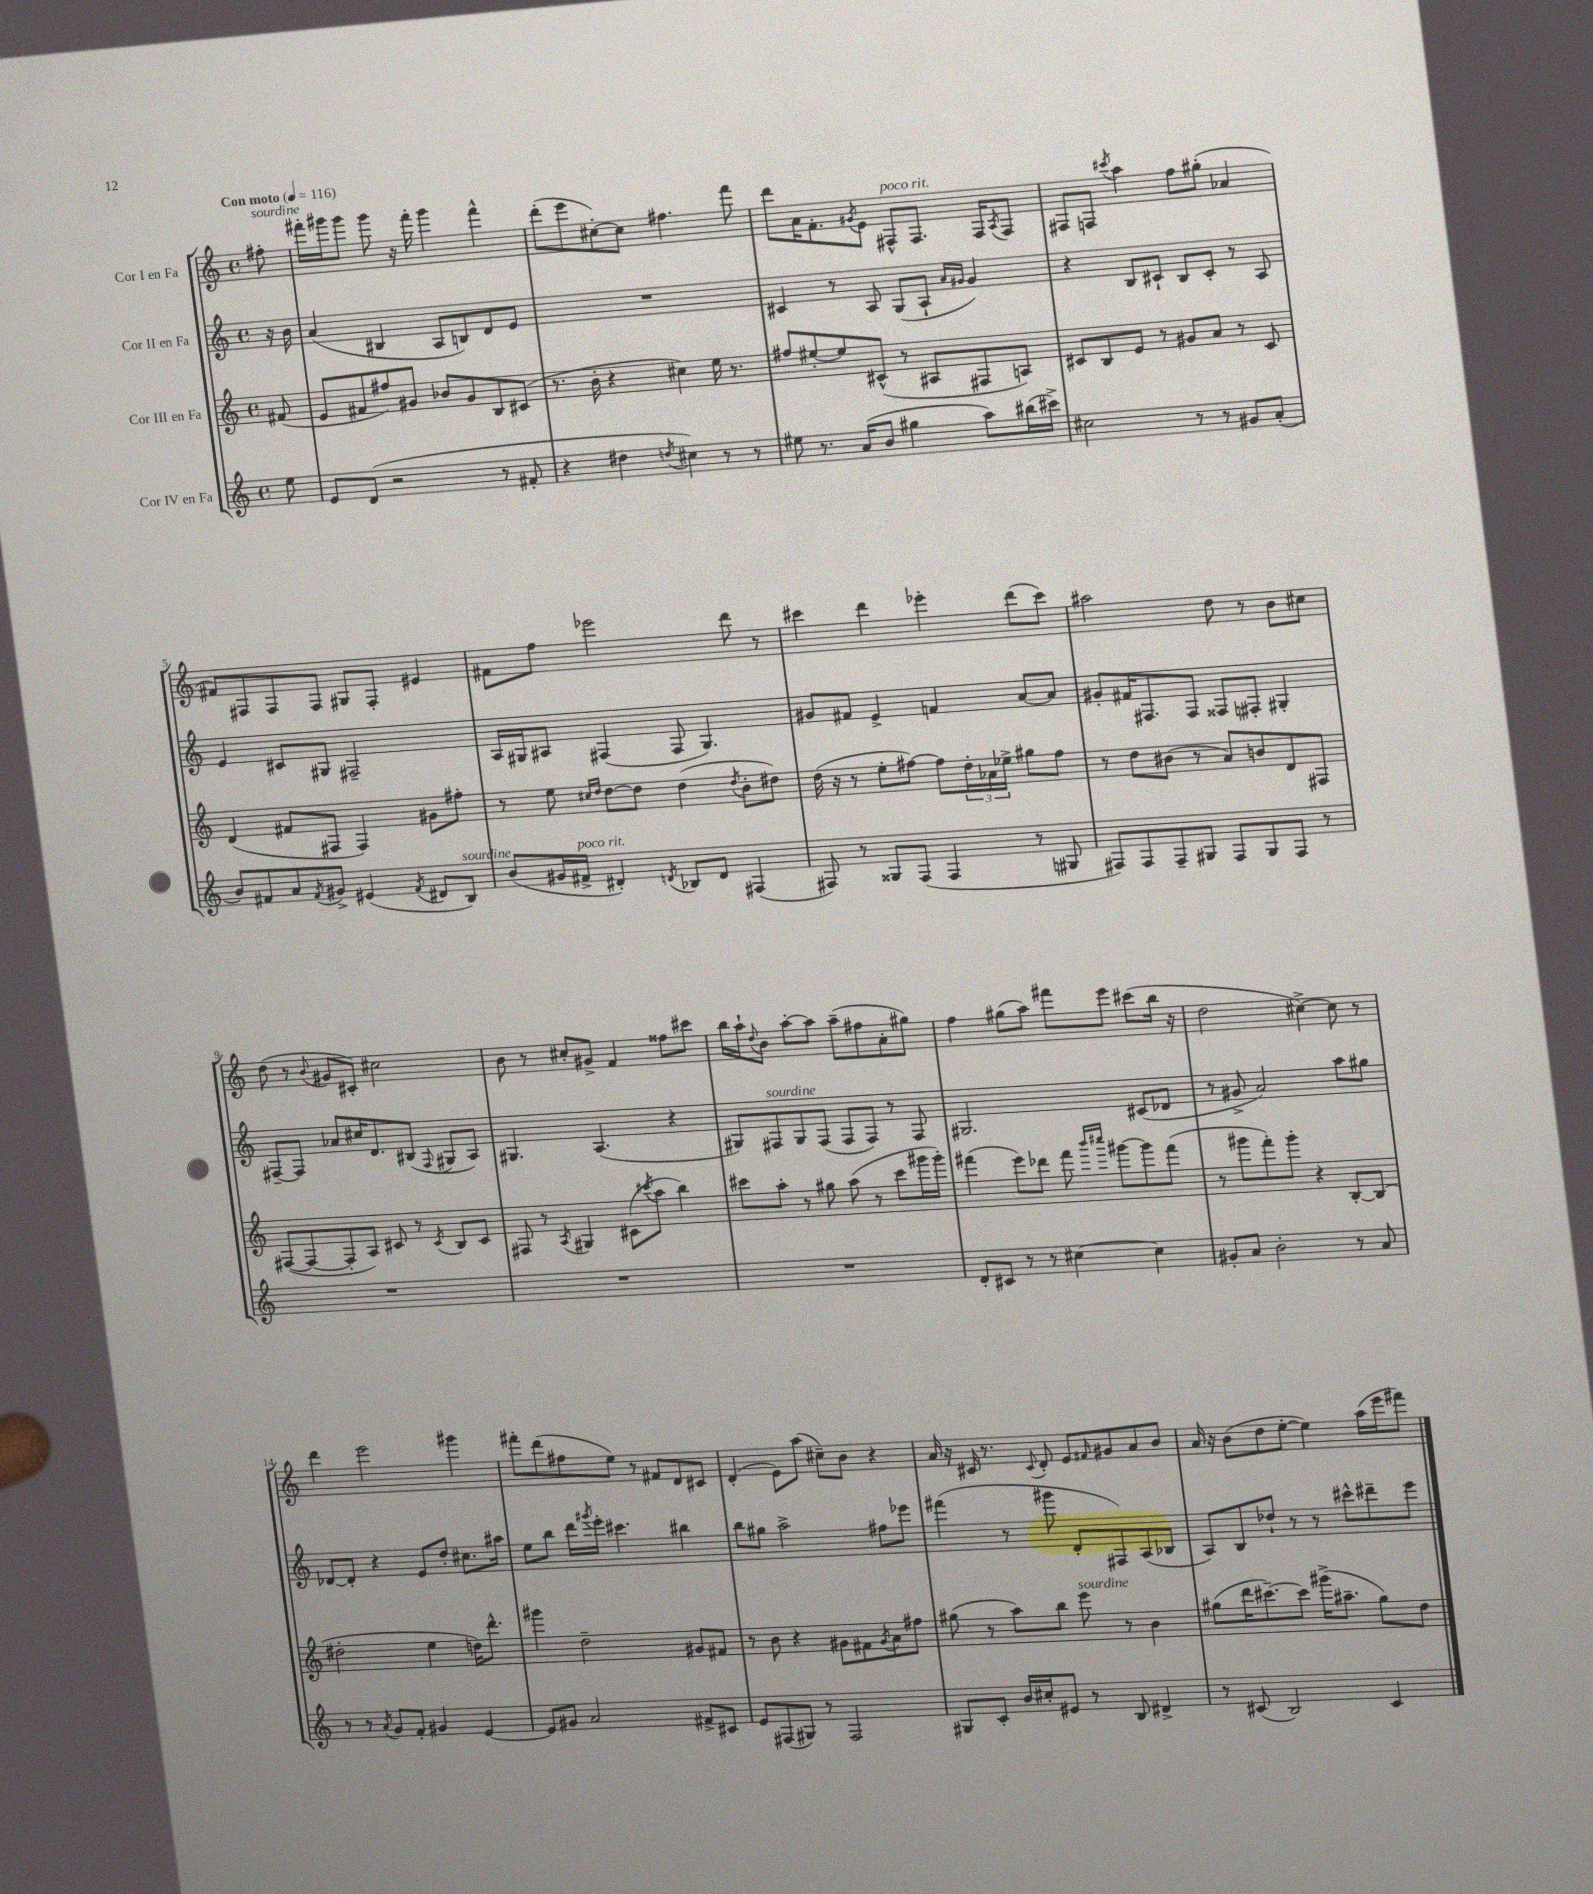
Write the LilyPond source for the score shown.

<<
\new StaffGroup <<
\new Staff = "s0" \with { instrumentName = "Cor I en Fa" } {
    \clef treble \key c \major \defaultTimeSignature \time 4/4 \partial 8 \tempo "Con moto" 4 = 116
    fis''8-.^\markup { \italic "sourdine" } |
    fis'''16-. gis'''16 gis'''8 gis'''8 r16 fis'''16-. gis'''4 fis'''4-^ |
    d'''8-.( e'''8 cis''8~-.) cis''8 fis''4. f'''8 |
    d'''8 a'16 f'8.-. \acciaccatura { gis'8 } e'8 fis8-^^\markup { \italic "poco rit." } fis8. fis16 \acciaccatura { a8 } fis8 |
    fis8 f8 \acciaccatura { cis'''8 } a''4 f''8 gis''8-.( aes'4 |
    fis'8) fis8 fis8 fis8 gis8 fis8-. eis'4 |
    fis'8 f''8 ees'''2 d'''8 r8 |
    cis'''4 d'''4 ees'''4-. d'''8( cis'''8) |
    ais''2 d''8 r8 b'8 cis''8 |
    d''8( r8 \appoggiatura { b'8 } gis'8 cis'8-.) cis''2 |
    b'8 r8 cis''8-. gis'8-> f'4 fisis''8 cis'''8 |
    b''16 a''16-! \appoggiatura { d''8 } b'8 a''8~-. a''8 a''8--( fis''8 a'8-. gis''8) |
    f''4 gis''8( a''8) fis'''8 e'''8 cis'''8( b''16 r16 |
    d''2 cis''4~->) cis''8 r8 |
    d'''4 e'''2 gis'''4 |
    fis'''8-. d'''8( fis''8 e''8) r8 fis'8 d'8 cis'8 |
    d'4-.( e'8) a''8( cis''8--) b'8 r4 |
    a'16 r16 cis'16 r8. \appoggiatura { cis'8 } d'8-. e'8 \grace { fis'16 } gis'8 a'8 b'8 |
    a'16 r16 b'8( d''8 e''8~-. e''4) a''16( e'''16 fis'''8) \bar "|." |
}
\new Staff = "s1" \with { instrumentName = "Cor II en Fa" } {
    \clef treble \key c \major \defaultTimeSignature \time 4/4 \partial 8
    r16 b'16 |
    a'4( bis4 a8 b8) d'8 e'8 |
    R1 |
    cis'4 r8 a8 g8( a8-! \grace { a'16 gis'16 } gis'4) |
    r4 b8 cis'8-! b8 cis'8-. r8 a8 |
    e'4 cis'8 gis8 fis2-- |
    a16 gis16 ais8 fis4( fis8 gis4.) |
    gis'8 fis'8 e'4-> f'4 a'8~ a'8 |
    gis'8-. fis'16 fis8. fis8 fisis8 fis8-. gis4-. |
    fis8~-- fis8 aes'8 cis''16 d'8. bis8( \appoggiatura { fis8 } gis8 a8) |
    gis4. a4.( r4 |
    gis8) fis8^\markup { \italic "sourdine" } gis8 fis8( fis8 fis8) r8 fis8 |
    gis2. cis'8( des'8 |
    r8 gis'8-> a'2) a''8 gis''8 |
    des'8~ des'8-. r4 e'8 d''8-. cis''8. ais''16 |
    e''8 b''8 d'''16 \acciaccatura { gis'''8 } e'''16-. cis'''4. bis''4 |
    b''8 gis''8 a''2-> fis''8 ees'''8 |
    fis'''4( r8 gis'''8 d'8-. fis8) a8( bes8 |
    a8) b8 des''8-! r8 r8 cis'''8-^ dis'''8-- e'''8 \bar "|." |
}
\new Staff = "s2" \with { instrumentName = "Cor III en Fa" } {
    \clef treble \key c \major \defaultTimeSignature \time 4/4 \partial 8
    fis'8( |
    e'8 fis'8 fis''8) gis'8 bes'8 gis'8 b8 cis'8( |
    r8. b'16-. r4 cis''4) e''16 r8. |
    fis''8 eis''8~-. eis''8 cis'8-^( r8 ais8 fis8 a8) |
    cis'8 b8 e'8 r8 gis'8 a'8 r8 cis'8 |
    d'4( fis'8 fis8 fis4) gis'8 fis''8-. |
    r8 e''8 \grace { cis''16 d''16 } d''8~ d''8 d''4( \acciaccatura { d''8 } b'8-. dis''8) |
    d''16( r16 r8 e''8-. fis''8~) fis''8 \tuplet 3/2 { d''16-. aes'16 ees''16-> } gis''8 fis''8 |
    r8 d''8 bis'8( r8 a'8) b'8 d'8 fis8 |
    fis8~( fis8~ fis8-. a8) cis'8 r8 \acciaccatura { cis'8 } b8 cis'8 |
    fis8 r8 \acciaccatura { a8 } gis4 cis'8( \acciaccatura { cis'''8 } a''8 b''4) |
    cis'''8 a''8-. r8 gis''8 a''8( r8 cis'''8 gis'''16 gis'''16-.) |
    fis'''4( e'''8) des'''8 fis'''8 \grace { b'''16 cis''''16 } gis'''8~ gis'''8 fis'''8( |
    r8 gis'''8 f'''8-.) gis'''8-. r4 b8~-. b8( |
    dis''2-. e''4 d''16) d'''8.-^ |
    gis'''4 d''2-- gis'8 fis'8 |
    r8 b'8 r4 gis'8 fis'8 \acciaccatura { gis'8 } a'8 fis''8 |
    gis''8( r8 a''8) b''8 e'''8^\markup { \italic "sourdine" } r8 b'4 |
    gis''8( d'''16 cis'''8.~--) cis'''8 gis'''16->( ais''8.-- gis''8) d''8 \bar "|." |
}
\new Staff = "s3" \with { instrumentName = "Cor IV en Fa" } {
    \clef treble \key c \major \defaultTimeSignature \time 4/4 \partial 8
    e''8 |
    e'8 d'8( r2 r8 fis'8-. |
    r4 dis''4 \acciaccatura { d''8 } cis''4) r8 r8 |
    eis''8 r8. a'16( b'8 gis''4 a''8) bis''16( cis'''16->) |
    cis''2 r8 r8 gis'8 a'8-.( |
    b'8) fis'8 a'8 \acciaccatura { fis'8 } gis'8-> eis'4( \acciaccatura { fis'8 } dis'8 b8^\markup { \italic "sourdine" }) |
    b'8( gis'16 fis'16->^\markup { \italic "poco rit." } dis'4-.) \acciaccatura { d'8 } bes8 d'8 fis4( |
    fis8) r8 gisis8 fis8( fis4 r8 gis8 |
    fis8) fis8 fis8-- gis8 fis8 gis8 fis8 r8 |
    R1 |
    R1 |
    R1 |
    d'8-. cis'8 r8 r8 cis''4~ cis''4 |
    gis'8-. a'8 b'2-. r8 a'8 |
    r8 r8 \acciaccatura { a'8 } g'8 f'8-. gis'4 e'4~ |
    e'8 gis'8 a'2 fis'8-> cis'8 |
    e'8 fis8( gis8) r8 fis2 |
    gis8 c'8-. b'16 cis''16-. eis'8 r8 b8 dis'4-> |
    r8 cis'8( b2) cis'4 \bar "|." |
}
>>
>>
